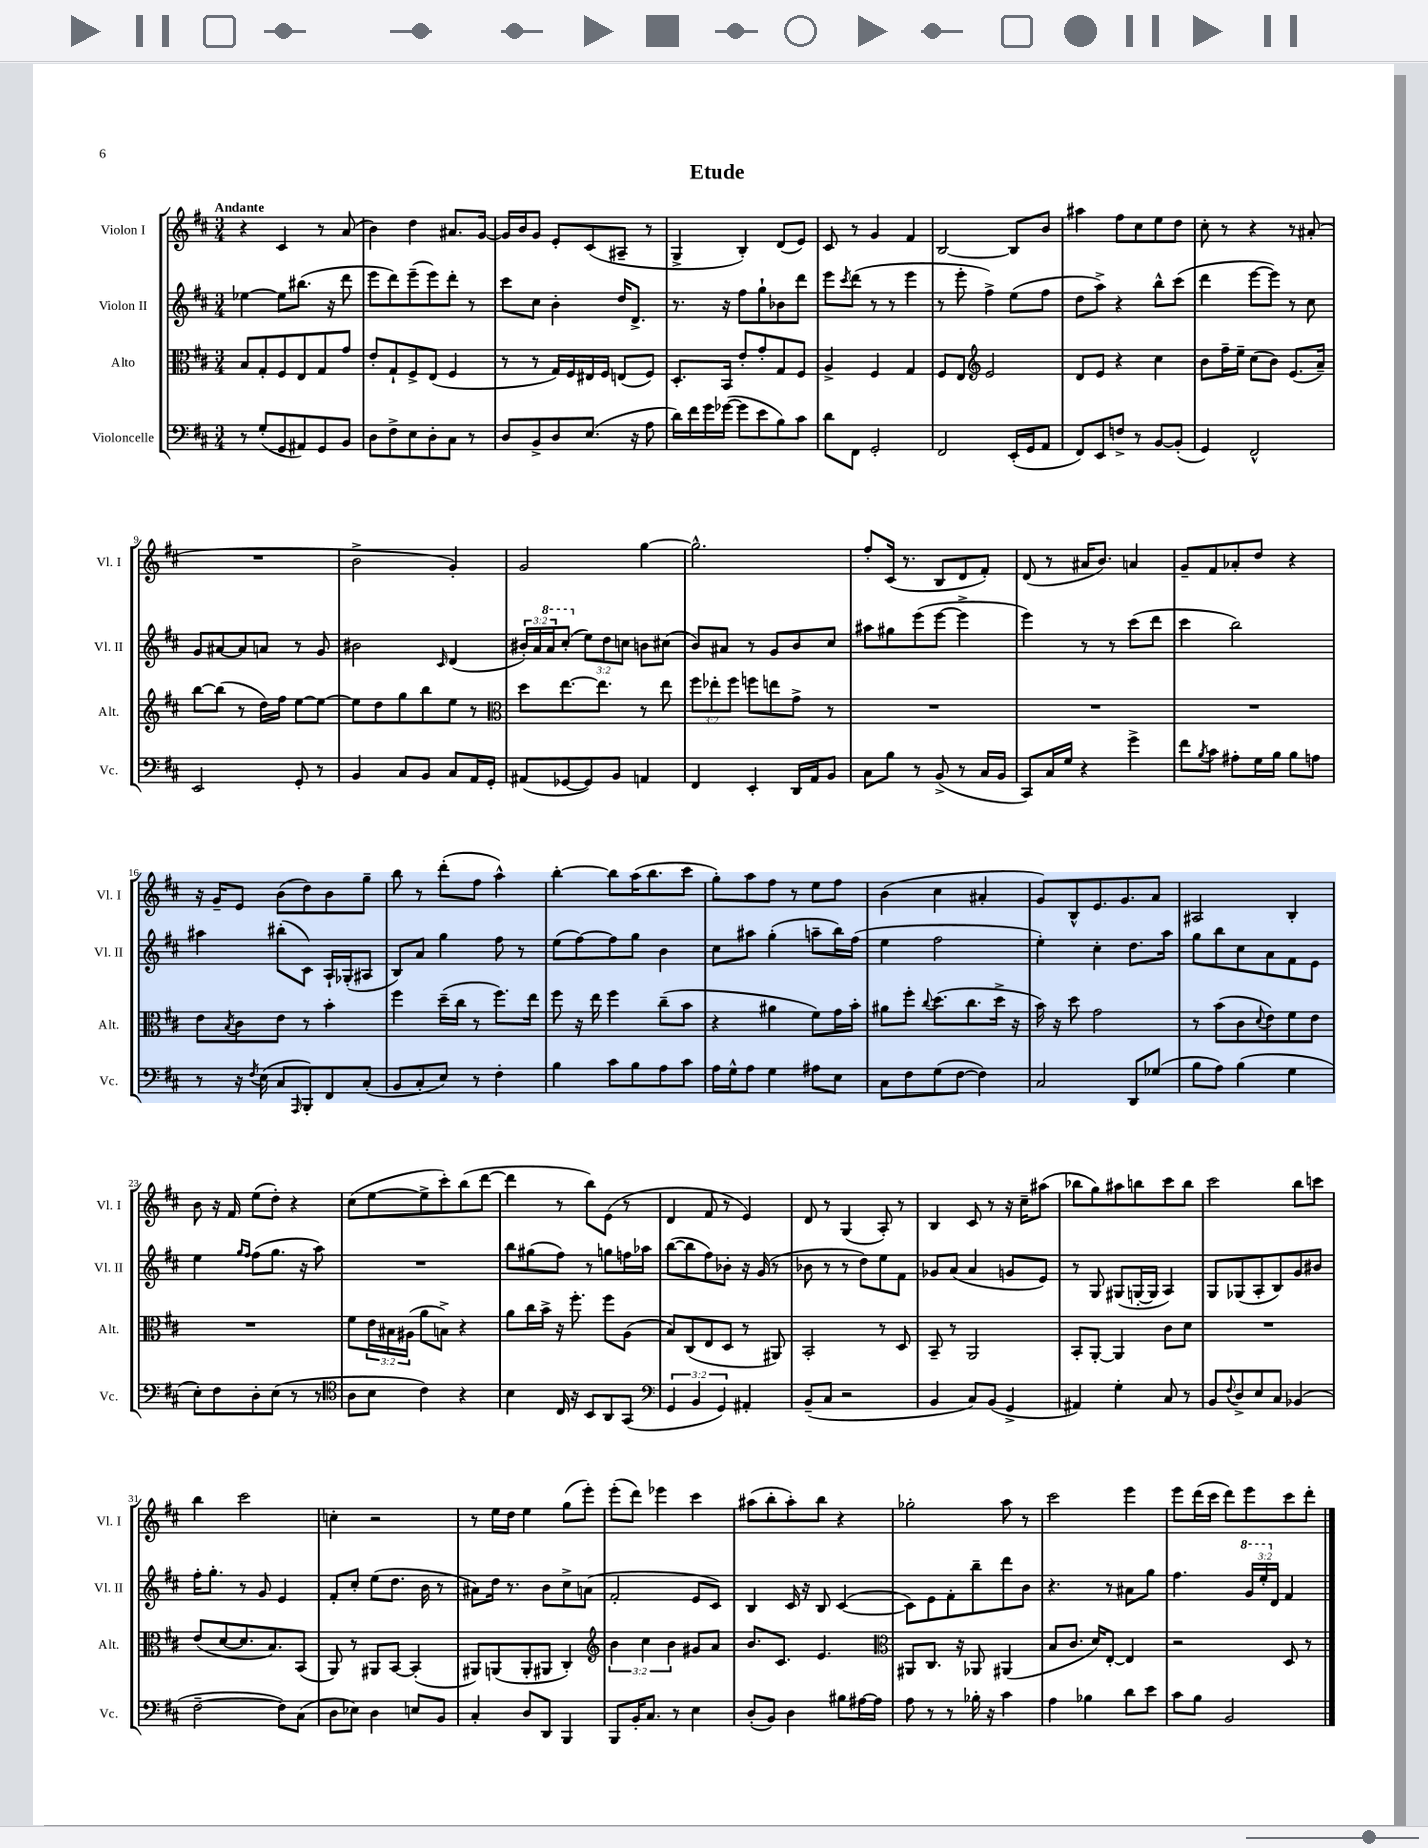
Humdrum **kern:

**kern	**kern	**kern	**kern
*staff4	*staff3	*staff2	*staff1
*clefF4	*clefC3	*clefG2	*clefG2
*k[f#c#]	*k[f#c#]	*k[f#c#]	*k[f#c#]
*M3/4	*M3/4	*M3/4	*M3/4
8r	8B/L	[4ee-\	4r
(8G'/L	8G'/	.	.
8GG/	8F#/	8ee-\]L	4c#/
8AA#/)	8E/	(8.bb#\J	.
8GG/	8G/	.	8r
.	.	16r	.
8BB/J	8g/J	8ddd\	(8a/
=	=	=	=
8D\L	8e'/L	8eee\L	4b\)
8F#^\	8G`/	8ddd\)	.
8E\	8F#^/	(8eee~\	4dd\
8D'\	(8E/J	8eee\)	.
8C#\J	4F#/	8ddd'\J	8.a#/L
8r	.	8r	.
.	.	.	[16g/Jk
=	=	=	=
8D/L	8r	8ccc#\L	16g/]LL
.	.	.	16b/J
8BB^/	8r	8cc#\J	8g/J
8D/	16G/LL)	4b'\	8e'/L
.	16F#/	.	.
(8.E/J	16E#/	.	(8c#/
.	16F#/JJ	.	.
.	(8E/L	16dd/LK	8A#~/J
16r	.	8.d^/J	.
8A\	8F#/J)	.	8r
=	=	=	=
16d\LL)	8.D'/L	8.r	4G^/
16f#\	.	.	.
16g\	.	.	.
([16g-\JJ	16BB/Jk	16r	.
8g-\]L	8e'/L	8ff#\L	4B'/)
8e\	8g'/	8gg`\	.
8B\)	8G/	8b-\	(8d/L
8c#\J	8F#/J	8ddd\J	8e/J)
=	=	=	=
8d\L	4A^/	8eee\L	8c#/
.	.	8qccc#/	.
8FF#\J	.	(8ddd\J	8r
2GG'/	4F#/	8r	4g/
.	.	8r	.
.	4G/	4eee\	4f#/
=	=	=	=
2FF#/	8F#/L	8r	[2B/
.	8E/J	8eee'\	.
*	*clefG2	*	*
.	2e/	4ff#^\)	.
(16EE'/LL	.	(8ee\L	8B/]L
16GG/J	.	.	.
8AA/J	.	8ff#\J	8b/J
=	=	=	=
8FF#/L)	8d/L	8dd\L	4aa#\
8EE/	8e/J	8aa^\J)	.
8F^/J	4r	4r	8ff#\L
8r	.	.	8cc#\
[8BB/L	4cc#\	8bb^^\L	8ee\
(8BB'/]J	.	(8ccc#\J	8dd\J
=	=	=	=
4GG/)	8b\L	4ddd\	8cc#'\
.	16ff#~\L	.	8r
.	16ee~\JJ	.	.
2FF#^^/	(8cc#\L	[8eee\L	4r
.	8b\J)	8eee\]J)	.
.	(8.e/L	8r	8r
.	.	8cc#\	(8a#'/
.	16a~/Jk)	.	.
=	=	=	=
2EE/	[8bb\L	8g/L	2.r
.	(8bb\]J	[8a#/	.
.	8r	8a#/]	.
.	16dd\LL)	8a/J	.
.	16ff#\JJ	.	.
8GG'/	[8ee\L	8r	.
8r	8ee\_J	8g/	.
=	=	=	=
4BB/	8ee\]L	2b#\	2b^\
.	8dd\	.	.
8C#/L	8gg\	.	.
8BB/J	8bb\	.	.
.	.	16qqc#/	.
8C#/L	8ee\J	(4d/	4g'/)
16AA/L	8r	.	.
16GG'/JJ	.	.	.
=	=	=	=
*	*clefC3	*	*
(8AA#/L	8dd\L	24b#'/LL)	2g/
.	.	24a/	.
.	.	24aa/J	.
[8GG-/	[8.ee\	(8ccc#'/J	.
8GG-/])	.	12ee\L)	.
.	8.ee\]J	.	.
.	.	12dd\	.
8BB/J	.	.	.
.	.	12cc\J	.
4AA/	8r	8b\L	[4gg\
.	8ee\	(8cc#\J	.
=	=	=	=
4FF#/	12ff#\L	8b/L)	2.gg^^\]
.	12ee-'\	.	.
.	.	8a#/J	.
.	12ff#\J	.	.
4EE'/	8ff\L	8r	.
.	8ee\	8g/L	.
16DD/LL	8g^\J	8b/	.
16AA/J	.	.	.
8BB/J	8r	8cc#/J	.
=	=	=	=
8C#\L	2.r	8aa#\L	8ff#'/L
8B\J	.	8gg#\	(16c#/Jk
.	.	.	8.r
8r	.	(8eee\	.
(8BB^/	.	[8eee\J	8B/L
8r	.	4eee^\]	8d/
16C#/LL	.	.	8f#'/J)
16BB/JJ	.	.	.
=	=	=	=
8CC#/L)	2.r	4eee\)	(8d/
16C#/L	.	.	8r
16G/JJ	.	.	.
4r	.	8r	16a#/LK
.	.	.	8.b/J)
.	.	8r	.
4g^\	.	(8ccc#\L	4a/
.	.	8ddd\J	.
=	=	=	=
8f#\L	2.r	4ccc#\	8g~/L
8qB/	.	.	.
8c#\J	.	.	8f#/
8A#'\L	.	2bb\)	8a-'/
16G\L	.	.	8dd/J
16B\JJ	.	.	.
8B\L	.	.	4r
8A\J	.	.	.
=	=	=	=
8r	8e\L	4aa#\	16r
.	.	.	16g~/LK
.	8qB/	.	.
16r	8c#\	.	8e/J
8qF#/	.	.	.
(16E\	.	.	.
8C#/L	8e\J	(8bb#'\L	(8b\L
16qqAAA/	.	.	.
8BBB'/)	8r	8c#\J)	8dd\)
8FF#/	4b'\	16A`/LL	8b\
.	.	(16G-'/J	.
(8C#'/J	.	8A#/J	8gg~\J
=	=	=	=
8BB/L	4ff#\	8B/L)	8bb\
8C#'/	.	8a/J	8r
8E/J)	(16dd~\LL	4gg\	(8ddd'\L
.	16cc#\JJ	.	.
8r	8r	.	8ff#\J
4F#'\	8.ff#\L)	8ff#\	4aa^^\)
.	.	8r	.
.	16ee\Jk	.	.
=	=	=	=
4B\	8ff#\	(8ee\L	[4bb'\
.	16r	[8ff#\)	.
.	16ee\	.	.
8c#\L	4ff#\	8ff#\]	8bb\]L
8B\	.	8gg\J	(16aa\K
.	.	.	8.bb\
8A\	(8cc#~\L	4b\	.
8c#\J	8b\J	.	8ccc#\J
=	=	=	=
16A\LL	4r	8cc#\L	8gg'\L)
16G^^\J	.	.	.
8A\J	.	8aa#\J	8aa\
4G\	4a#\	(4gg'\	8ff#\J
.	.	.	8r
8A#\L	8f#\L)	8aa~\L	8ee\L
8E\J	16g\L	16bb\L)	8ff#\J
.	16b'\JJ	(16ff#\JJ	.
=	=	=	=
8C#\L	8a#\L	4ee\	(4b\
8F#\	8ff#'\J	.	.
.	8qqcc#/	.	.
(8G\	(8.dd\L	2ff#\	4cc#\
[8F#\J	.	.	.
.	8.cc#\	.	.
4F#\])	.	.	4a#'/
.	16dd^\Jk	.	.
.	16r	.	.
=	=	=	=
2C#/	16b\)	4ee'\)	8g/L)
.	16r	.	.
.	8dd\	.	8B^^/
.	2g\	4cc#'\	8.e/
.	.	.	8.g/
8DD/L	.	8.dd\L	.
(8G-/J	.	.	8a/J
.	.	16aa\Jk	.
=	=	=	=
8B\L	8r	8gg\L	2A#/
8A\J)	(8b\L	8bb\	.
(4B\	8c#\	8cc#\	.
.	8qqd/	.	.
.	8e\)	8a\	.
4G\	8f#\	8f#\	4B'/
.	8e\J	8e\J	.
=	=	=	=
8E'\L)	2.r	4ee\	8b\
8F#\	.	.	16r
.	.	.	16f#/
.	.	16qqgg/LL	.
.	.	16qqff#/JJ	.
8D'\	.	(8ff#\L	(8ee\L
(8E\J	.	8.gg\J	8dd'\J)
8r	.	.	4r
.	.	16r	.
8r	.	8aa\)	.
=	=	=	=
*clefC4	*	*	*
8A\L	8f#\L	2.r	(8cc#\L
8B\J	24e\L	.	[8ee\
.	24B#\	.	.
.	(24A#\JJ	.	.
4c#\)	8a\L	.	8ee^\]
.	8B^\J)	.	8ccc#'\)
4r	4r	.	(8bb\
.	.	.	[8ddd\J
=	=	=	=
4B\	8a\L	8bb\L	4ddd\]
.	16cc#\L	(8gg#\	.
.	16b^\JJ	.	.
16C#/	16r	8ff#\J)	8r
16r	8.ff#'\	.	.
8BB/L	.	8r	8bb\L)
8AA/	8ff#\L	8gg\L	(8e\J
(8GG/J	(8A\J	16ff\L	8r
.	.	16aa-\JJ	.
=	=	=	=
*clefF4	*	*	*
6GG/	8B/L)	([8bb\L	4d/
.	(8C#/	8bb\]	.
6BB/	.	.	.
.	8E/	8ff#\)	8f#/
6GG/)	.	.	.
.	8D/J	8b-'\J	8r
4AA#'/	8r	16r	4e/)
.	.	(16g/	.
.	8AA#/)	8r	.
=	=	=	=
(8BB~/L	2BB'/	8b-\	8d/
8C#/J	.	8r	8r
2r	.	8r	(4G/
.	.	8dd\L)	.
.	8r	8ee\	8A'/)
.	8D/	8f#\J	8r
=	=	=	=
4BB/	8BB~/	8g-/L	4B/
.	8r	(8a/J	.
8C#/L)	2AA/	4a/	8c#/
(8BB/J	.	.	8r
4GG^/	.	8g/L	16r
.	.	.	16cc#~\LK
.	.	8e/J)	(8aa#\J
=	=	=	=
4AA#/)	8BB'/L	8r	8bb-\L
.	[8AA'/J	8G/	8gg\)
4G'\	4AA/]	(8G#/L	8aa#\
.	.	[16G'/L	8bb\
.	.	16G/]JJ	.
8C#/	8c#\L	4A/)	8ccc#\
8r	8d\J	.	8bb\J
=	=	=	=
8BB/L	2.r	8G/L	2ccc#\
8qqF#/	.	.	.
8D^/	.	(8G-/	.
8E/	.	8A'/	.
8C#/J	.	8B/)	.
(4BB-/	.	8g/	8bb\L
.	.	8b#/J	8ccc\J
=	=	=	=
[2F#~\	(8e/L	16ff#'\LK	4bb\
.	.	8.gg'\J	.
.	[8d/	.	.
.	8.d/]	8r	2ccc#\
.	.	8g/	.
.	8.B/)	.	.
8F#\]L)	.	4e/	.
(8C#\J	(8BB/J	.	.
=	=	=	=
8D\L	8AA/)	8f#'/L	4cc'\
8E-\J)	8r	8cc#'/J	.
4D\	8AA#/L	(8ee\L	2r
.	[8BB/J	8.dd\J	.
8E/L	(4BB'/]	.	.
.	.	16b\	.
8BB/J	.	8r	.
=	=	=	=
4C#'/	8AA#/L)	8a#\L)	8r
.	(8AA/	16dd\Jk	16ee\LL
.	.	8.r	16dd\JJ
8D/L	8AA'/	.	4ee\
8DD/J	8AA#/J	8b\L	.
4BBB/	4C#'/)	8cc#^\	(8gg\L
.	.	(8a\J	8eee'\J)
=	=	=	=
*	*clefG2	*	*
8BBB/L	6b\	2f#'/	(8eee'\L
16BB'/K	.	.	8ddd\J)
.	6cc#\	.	.
8.C#/J	.	.	.
.	.	.	4eee-\
.	6b\	.	.
8r	.	.	.
4E\	8g#/L	8e/L	4ccc#\
.	8a/J	8c#/J)	.
=	=	=	=
(8D'/L	8.b/L	4B/	(8aa#\L
8BB/J)	.	.	8bb'\
.	8.c#/J	.	.
4D\	.	16c#/	8aa#'\)
.	.	16r	.
.	4.e/	8B/	8bb\J
8B#\L	.	([4c#/	4r
[16A#\L	.	.	.
16A#\]JJ	.	.	.
=	=	=	=
*	*clefC3	*	*
8A\	8AA#/L	8c#\]L)	2gg-'\
8r	8.C#/J	8e\	.
8r	.	8f#'\	.
.	16r	.	.
16B-'\	8AA-/	8bb~\	.
16r	.	.	.
4c#\	(4AA#/	8ddd\	8aa\
.	.	8b\J	8r
=	=	=	=
4A\	8B/L	4.r	2ccc#\
.	8.c#/J	.	.
4B-\	.	.	.
.	16d/LK)	.	.
.	[8E'/J	8r	.
8d\L	4E/]	8a#\L	4eee\
8e\J	.	8gg\J	.
=	=	=	=
8c#\L	2r	4.ff#\	8eee\L
8B\J	.	.	(16ddd\L
.	.	.	16ccc#\JJ
2BB/	.	.	8ddd\L)
.	.	24gg/LL	8eee\
.	.	24eee'/	.
.	.	24d/JJ	.
.	8D/	4f#/	8ccc#\
.	8r	.	8ddd'\J
==	==	==	==
*-	*-	*-	*-
